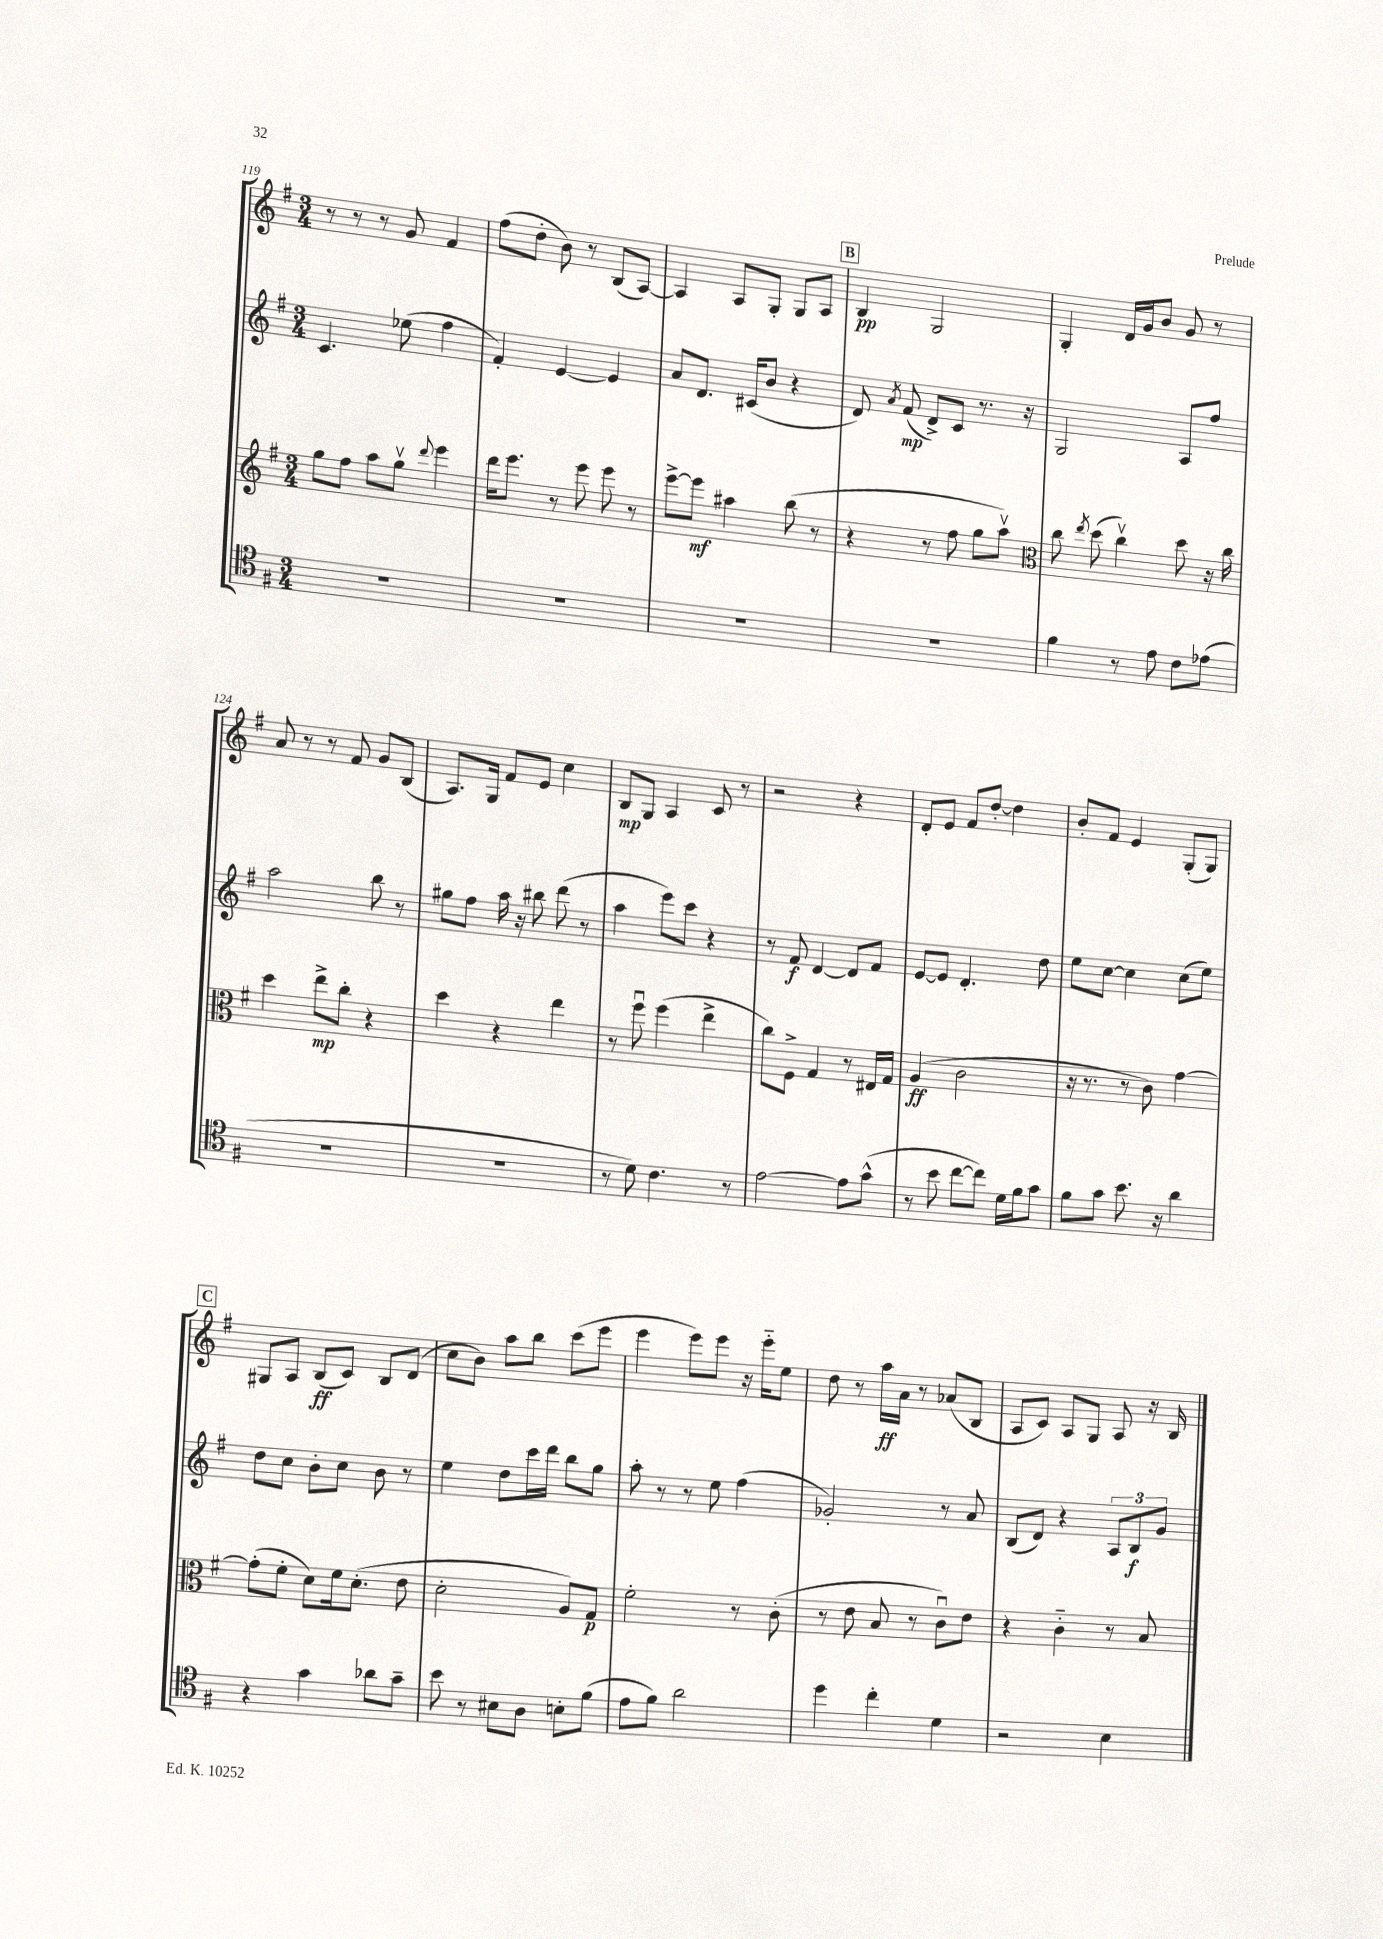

**kern	**kern	**dynam	**kern	**dynam	**kern	**dynam
*part4	*part3	*part3	*part2	*part2	*part1	*part1
*staff4	*staff3	*staff3	*staff2	*staff2	*staff1	*staff1
*clefC4	*clefG2	*	*clefG2	*	*clefG2	*
*k[f#]	*k[f#]	*	*k[f#]	*	*k[f#]	*
*M3/4	*M3/4	*	*M3/4	*	*M3/4	*
=119	=119	=119	=119	=119	=119	=119
2.r	8gg\L	.	4.c/	.	8r	.
.	8ff#\J	.	.	.	8r	.
.	8aa\L	.	.	.	8r	.
.	8ggv\J	.	(8ee-X\	.	8g/	.
.	8qqddd/	.	.	.	.	.
.	4eee\	.	4ff#\	.	4f#/	.
=120	=120	=120	=120	=120	=120	=120
2.r	16ddd\KL	.	4f#'/)	.	(8ff#\L	.
.	8.eee\J	.	.	.	.	.
.	.	.	.	.	8dd'\J	.
.	8r	.	[4e/	.	8b\)	.
.	8eee\	.	.	.	8r	.
.	8eee\	.	4e/]	.	(8B/L	.
.	8r	.	.	.	[8A/J)	.
=121	=121	=121	=121	=121	=121	=121
2.r	[8eee^\L	.	8a/L	.	4A/]	.
.	8eee\J]	mf	8.d/J	.	.	.
.	4aa#X\	.	.	.	8A/L	.
.	.	.	(16c#X/KL	.	.	.
.	.	.	8b/J	.	8G'/J	.
.	(8bb\	.	4r	.	8G/L	.
.	8r	.	.	.	8A/J	.
!!LO:REH:place=s1:t=B
=122	=122	=122	=122	=122	=122	=122
2.r	4r	.	8d/)	.	4B/	pp
.	.	.	8qa/	.	.	.
.	.	.	(8f#/	mp	.	.
.	8r	.	8d^/L)	.	2G/	.
.	8ff#\	.	8c/J	.	.	.
.	8gg\L	.	8.r	.	.	.
.	8aav\J)	.	.	.	.	.
.	.	.	16r	.	.	.
=123	=123	=123	=123	=123	=123	=123
*	*clefC3	*	*	*	*	*
4f#\	8cc\	.	2G/	.	4G'/	.
.	8qee/	.	.	.	.	.
.	(8dd\	.	.	.	.	.
8r	4ccv\)	.	.	.	16d/LL	.
.	.	.	.	.	16g/J	.
8e\	.	.	.	.	8b/J	.
8c\L	8dd\	.	8A/L	.	8g/	.
(8e-X\J	16r	.	8ff#/J	.	8r	.
.	16cc\	.	.	.	.	.
!!LO:LB:g=z
=124	=124	=124	=124	=124	=124	=124
2.r	4dd\	.	2aa\	.	8a/	.
.	.	.	.	.	8r	.
.	8ee^\L	mp	.	.	8r	.
.	8cc'\J	.	.	.	8f#/	.
.	4r	.	8bb\	.	8g/L	.
.	.	.	8r	.	(8B/J	.
=125	=125	=125	=125	=125	=125	=125
2.r	4dd\	.	8gg#X\L	.	8.A/L)	.
.	.	.	8ff#\J	.	.	.
.	.	.	.	.	16G/Jk	.
.	4r	.	16aa\	.	8f#/L	.
.	.	.	16r	.	.	.
.	.	.	8bb#X\	.	8e/J	.
.	4ee\	.	(8ddd\	.	4cc\	.
.	.	.	8r	.	.	.
=126	=126	=126	=126	=126	=126	=126
8r	8r	.	4aa\	.	8B/L	mp
8d\)	8ff#u\	.	.	.	8G/J	.
4.c\	(4ff#\	.	8eee\L)	.	4A/	.
.	.	.	8ccc\J	.	.	.
.	4ee^\	.	4r	.	8c/	.
8r	.	.	.	.	8r	.
=127	=127	=127	=127	=127	=127	=127
[2e\	8cc\L)	.	8r	.	2r	.
.	8F#^\J	.	8f#/	f	.	.
.	4G/	.	[4d/	.	.	.
8e\L]	8r	.	8d/L]	.	4r	.
(8g^^\J	16E#X/LL	.	8f#/J	.	.	.
.	16G/JJ	.	.	.	.	.
=128	=128	=128	=128	=128	=128	=128
8r	(4A/	ff	[8e/L	.	8d'/L	.
8b\	.	.	8e/J]	.	8e/J	.
[8cc\L	2c\	.	4.d'/	.	8f#/L	.
8cc\J])	.	.	.	.	[8dd'/J	.
16d\LL	.	.	.	.	4dd\]	.
16f#\J	.	.	.	.	.	.
8g\J	.	.	8dd\	.	.	.
=129	=129	=129	=129	=129	=129	=129
8f#\L	16r	.	8ee\L	.	8b'/L	.
.	8.r	.	.	.	.	.
8g\J	.	.	[8cc\J	.	8f#/J	.
8.b\	8r	.	4cc\]	.	4e/	.
.	8c\)	.	.	.	.	.
16r	.	.	.	.	.	.
4a\	[4g\	.	(8cc\L	.	(8G'/L	.
.	.	.	8ee\J)	.	8G/J)	.
!!LO:LB:g=z
!!LO:REH:place=s1:t=C
=130	=130	=130	=130	=130	=130	=130
4r	(8g'\L]	.	8dd\L	.	8G#X/L	.
.	8f#'\J	.	8cc\J	.	8A/J	.
4g\	8d\L)	.	8b'\L	.	(8B/L	ff
.	16f#\k	.	8cc\J	.	8c/J)	.
.	(8.d'\J	.	.	.	.	.
8a-X\L	.	.	8b\	.	8B/L	.
8g~\J	8e\	.	8r	.	(8d/J	.
=131	=131	=131	=131	=131	=131	=131
8b\	2d'\	.	4ee\	.	8cc\L	.
8r	.	.	.	.	8b\J)	.
8B#X\L	.	.	8dd\L	.	8aa\L	.
8A\J	.	.	16ccc\L	.	8bb\J	.
.	.	.	16ddd\JJ	.	.	.
8Bn'\L	8A/L)	.	8bb\L	.	(8ccc\L	.
(8f#\J	8G/J	p	8gg\J	.	8eee\J	.
=132	=132	=132	=132	=132	=132	=132
8e\L	2f#'\	.	8aa'\	.	4eee\	.
8f#\J)	.	.	8r	.	.	.
2a\	.	.	8r	.	8eee\L)	.
.	.	.	8ee\	.	8eee\J	.
.	8r	.	(4ff#\	.	16r	.
.	.	.	.	.	16eee\KL	.
.	(8c'\	.	.	.	8ee\J	.
=133	=133	=133	=133	=133	=133	=133
4dd\	8r	.	2g-X'/)	.	8dd\	.
.	8e\	.	.	.	8r	.
4cc'\	8B/	.	.	.	16aa\LL	ff
.	.	.	.	.	16a\JJ	.
.	8r	.	.	.	8r	.
4d\	8cu\L)	.	8r	.	(8a-X/L	.
.	8e\J	.	8a/	.	8B/J	.
=134	=134	=134	=134	=134	=134	=134
2r	4r	.	(8B/L	.	8A/L	.
.	.	.	8d/J)	.	8c/J)	.
.	4c\	.	4r	.	8A/L	.
.	.	.	.	.	8G/J	.
4B\	8r	.	12A/L	.	8A/	.
.	.	.	12B/	f	.	.
.	8B/	.	.	.	16r	.
.	.	.	12g/J	.	.	.
.	.	.	.	.	16B/	.
==	==	==	==	==	==	==
*-	*-	*-	*-	*-	*-	*-
